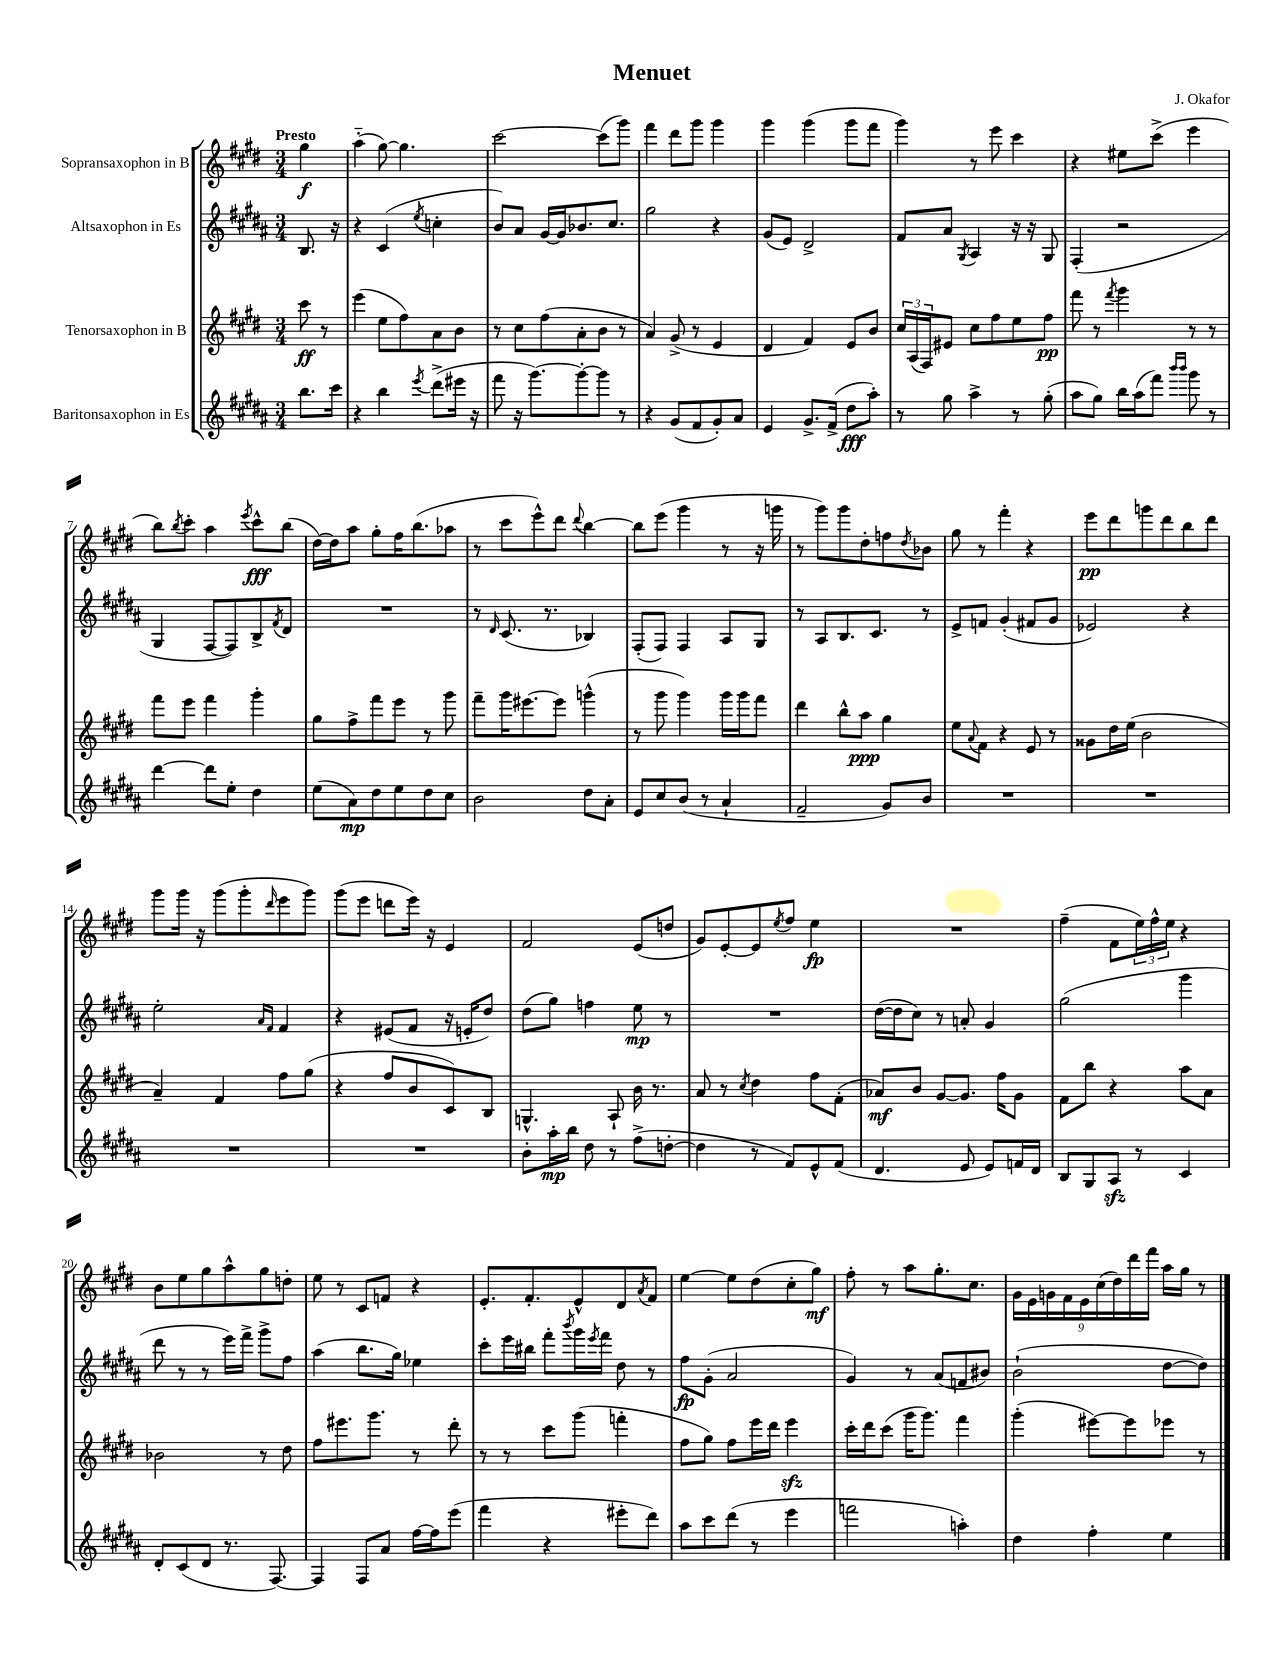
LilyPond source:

\header { title = "Menuet" composer = "J. Okafor" }
<<
\new StaffGroup <<
\new Staff = "s0" \with { instrumentName = "Sopransaxophon in B" } {
    \clef treble \key e \major \numericTimeSignature \time 3/4 \partial 4 \tempo "Presto"
    gis''4\f |
    a''4-_( gis''8~) gis''4. |
    cis'''2~ cis'''8( gis'''8) |
    fis'''4 dis'''8 gis'''8 gis'''4 |
    gis'''4 gis'''4( gis'''8 fis'''8 |
    gis'''4) r8 e'''8 cis'''4 |
    r4 eis''8 cis'''8->( e'''4 |
    b''8) \acciaccatura { b''8 } cis'''8-. a''4 \acciaccatura { e'''8 } cis'''8-^\fff b''8( |
    dis''16~) dis''16 a''8 gis''8-. fis''16 b''8.( aes''8 |
    r8 cis'''8 e'''8-^) dis'''8 \appoggiatura { dis'''8 } b''4~ |
    b''8 e'''8( gis'''4 r8 r16 g'''16 |
    r8 gis'''8) gis'''8 dis''8-. f''8 \acciaccatura { dis''8 } bes'8 |
    gis''8 r8 fis'''4-. r4 |
    e'''8\pp dis'''8 g'''8 dis'''8 b''8 dis'''8 |
    gis'''8 gis'''16 r16 gis'''8( gis'''8-. \grace { dis'''16 } e'''8 gis'''8) |
    gis'''8( e'''8 d'''8 e'''16) r16 e'4 |
    fis'2 e'8( d''8 |
    gis'8) e'8~-. e'8 \acciaccatura { e''8 } fis''8 e''4\fp |
    R2. |
    fis''4--( fis'8 \tuplet 3/2 { e''16) fis''16-^ e''16 } r4 |
    b'8 e''8 gis''8 a''8-^ gis''8 d''8-. |
    e''8 r8 cis'8 f'8 r4 |
    e'8.-. fis'8.-. e'8-^ dis'8 \acciaccatura { a'8 } fis'8 |
    e''4~ e''8 dis''8( cis''8-. gis''8\mf) |
    fis''8-. r8 a''8 gis''8.-. cis''8. |
    \tuplet 9/8 { gis'16 e'16 g'16 fis'16 e'16 cis''16( dis''16) dis'''16 fis'''16 } a''16 gis''16 r8 \bar "|." |
}
\new Staff = "s1" \with { instrumentName = "Altsaxophon in Es" } {
    \clef treble \key b \major \numericTimeSignature \time 3/4 \partial 4
    b8. r16 |
    r4 cis'4( \acciaccatura { e''8 } c''4-. |
    b'8) ais'8 gis'16~ gis'16 bes'8. cis''8. |
    gis''2 r4 |
    gis'8( e'8) dis'2-> |
    fis'8 ais'8 \acciaccatura { gis8 } ais4 r16 r16 gis8 |
    fis4-.( r2 |
    gis4 fis8~ fis8) b8-> \acciaccatura { fis'8 } dis'8 |
    R2. |
    r8 \grace { dis'16 } cis'8.( r8. bes4) |
    fis8-.( fis8) fis4 ais8 gis8 |
    r8 ais8 b8. cis'8. r8 |
    e'8-> f'8 gis'4-.( fis'8 gis'8 |
    ees'2) r4 |
    e''2-. \grace { ais'16 fis'16 } fis'4 |
    r4 eis'8( fis'8 r16 e'16-. dis''8) |
    dis''8( gis''8) f''4 e''8\mp r8 |
    R2. |
    dis''16~( dis''16 cis''8) r8 a'8-. gis'4 |
    gis''2( gis'''4 |
    dis'''8 r8 r8 e'''16) fis'''16-> gis'''8-> fis''8 |
    ais''4( b''8. gis''16) ees''4 |
    cis'''8-. e'''16 bis''16 fis'''8-. \acciaccatura { b'''8 } gis'''16 \acciaccatura { e'''8 } fis'''16 dis''8 r8 |
    fis''8\fp gis'8-.( ais'2 |
    gis'4) r8 ais'8( f'8 bis'8) |
    b'2-!( dis''8~ dis''8) \bar "|." |
}
\new Staff = "s2" \with { instrumentName = "Tenorsaxophon in B" } {
    \clef treble \key e \major \numericTimeSignature \time 3/4 \partial 4
    cis'''8\ff r8 |
    e'''4( e''8 fis''8) a'8 b'8 |
    r8 cis''8 fis''8( a'8-. b'8 r8 |
    a'4) gis'8->( r8 e'4 |
    dis'4 fis'4) e'8 b'8 |
    \tuplet 3/2 { cis''16 a16( fis16) } eis'8 cis''8 fis''8 e''8 fis''8\pp |
    fis'''8 r8 \acciaccatura { fis'''8 } gis'''4 r8 r8 |
    fis'''8 e'''8 fis'''4 gis'''4-. |
    gis''8 fis''8-> fis'''8 e'''8 r8 gis'''8 |
    fis'''8-- gis'''16 eis'''8.~ eis'''8 g'''4-^( |
    r8 gis'''8 gis'''4) gis'''16 gis'''16 fis'''8 |
    dis'''4 b''8-^ a''8\ppp gis''4 |
    e''8 \appoggiatura { a'8 } fis'8 r4 e'8 r8 |
    gisis'8 dis''16 e''16( b'2 |
    a'4--) fis'4 fis''8 gis''8( |
    r4 fis''8 b'8 cis'8) b8 |
    g4.-^ a8-! b'16 r8. |
    a'8 r8 \acciaccatura { cis''8 } dis''4 fis''8 fis'8-.( |
    aes'8\mf) b'8 gis'8~ gis'8. fis''16 gis'8 |
    fis'8 b''8 r4 a''8 a'8 |
    bes'2 r8 dis''8 |
    fis''8 eis'''8. gis'''8. r8 dis'''8-. |
    r8 r8 cis'''8 gis'''8( f'''4-. |
    fis''8 gis''8) fis''8 e'''16 dis'''16 e'''4\sfz |
    cis'''16-. dis'''16 cis'''8( gis'''16 gis'''8.) fis'''4 |
    gis'''4-.( eis'''8~) eis'''8 ees'''8 r8 \bar "|." |
}
\new Staff = "s3" \with { instrumentName = "Baritonsaxophon in Es" } {
    \clef treble \key b \major \numericTimeSignature \time 3/4 \partial 4
    b''8. cis'''16 |
    r4 b''4 \acciaccatura { e'''8 } dis'''8->( eis'''16 r16 |
    fis'''8 r16 gis'''8.~) gis'''8~-. gis'''8 r8 |
    r4 gis'8( fis'8 gis'8-.) ais'8 |
    e'4 gis'8.-> fis'16->( dis''8\fff ais''8-.) |
    r8 gis''8 ais''4-> r8 gis''8-.( |
    ais''8 gis''8) b''16 ais''16( fis'''8) \grace { b'''16 b'''16 } gis'''8 r8 |
    dis'''4~ dis'''8 e''8-. dis''4 |
    e''8( ais'8\mp) dis''8 e''8 dis''8 cis''8 |
    b'2 dis''8 ais'8-. |
    e'8 cis''8 b'8( r8 ais'4-! |
    fis'2-- gis'8) b'8 |
    R2. |
    R2. |
    R2. |
    R2. |
    b'8-. ais''16-.\mp b''16 dis''8 r8 fis''8->( d''8~-. |
    d''4 r8 fis'8) e'8-^ fis'8( |
    dis'4. e'8 e'8) f'16 dis'16 |
    b8 gis8 ais8\sfz r8 cis'4 |
    dis'8-. cis'8( dis'8 r8. fis8.~) |
    fis4 fis8 ais'8 fis''16~ fis''16 e'''8( |
    fis'''4 r4 eis'''8-. dis'''8) |
    ais''8 cis'''8 dis'''8( r8 e'''4 |
    f'''2 a''4-.) |
    dis''4 fis''4-. e''4 \bar "|." |
}
>>
>>
